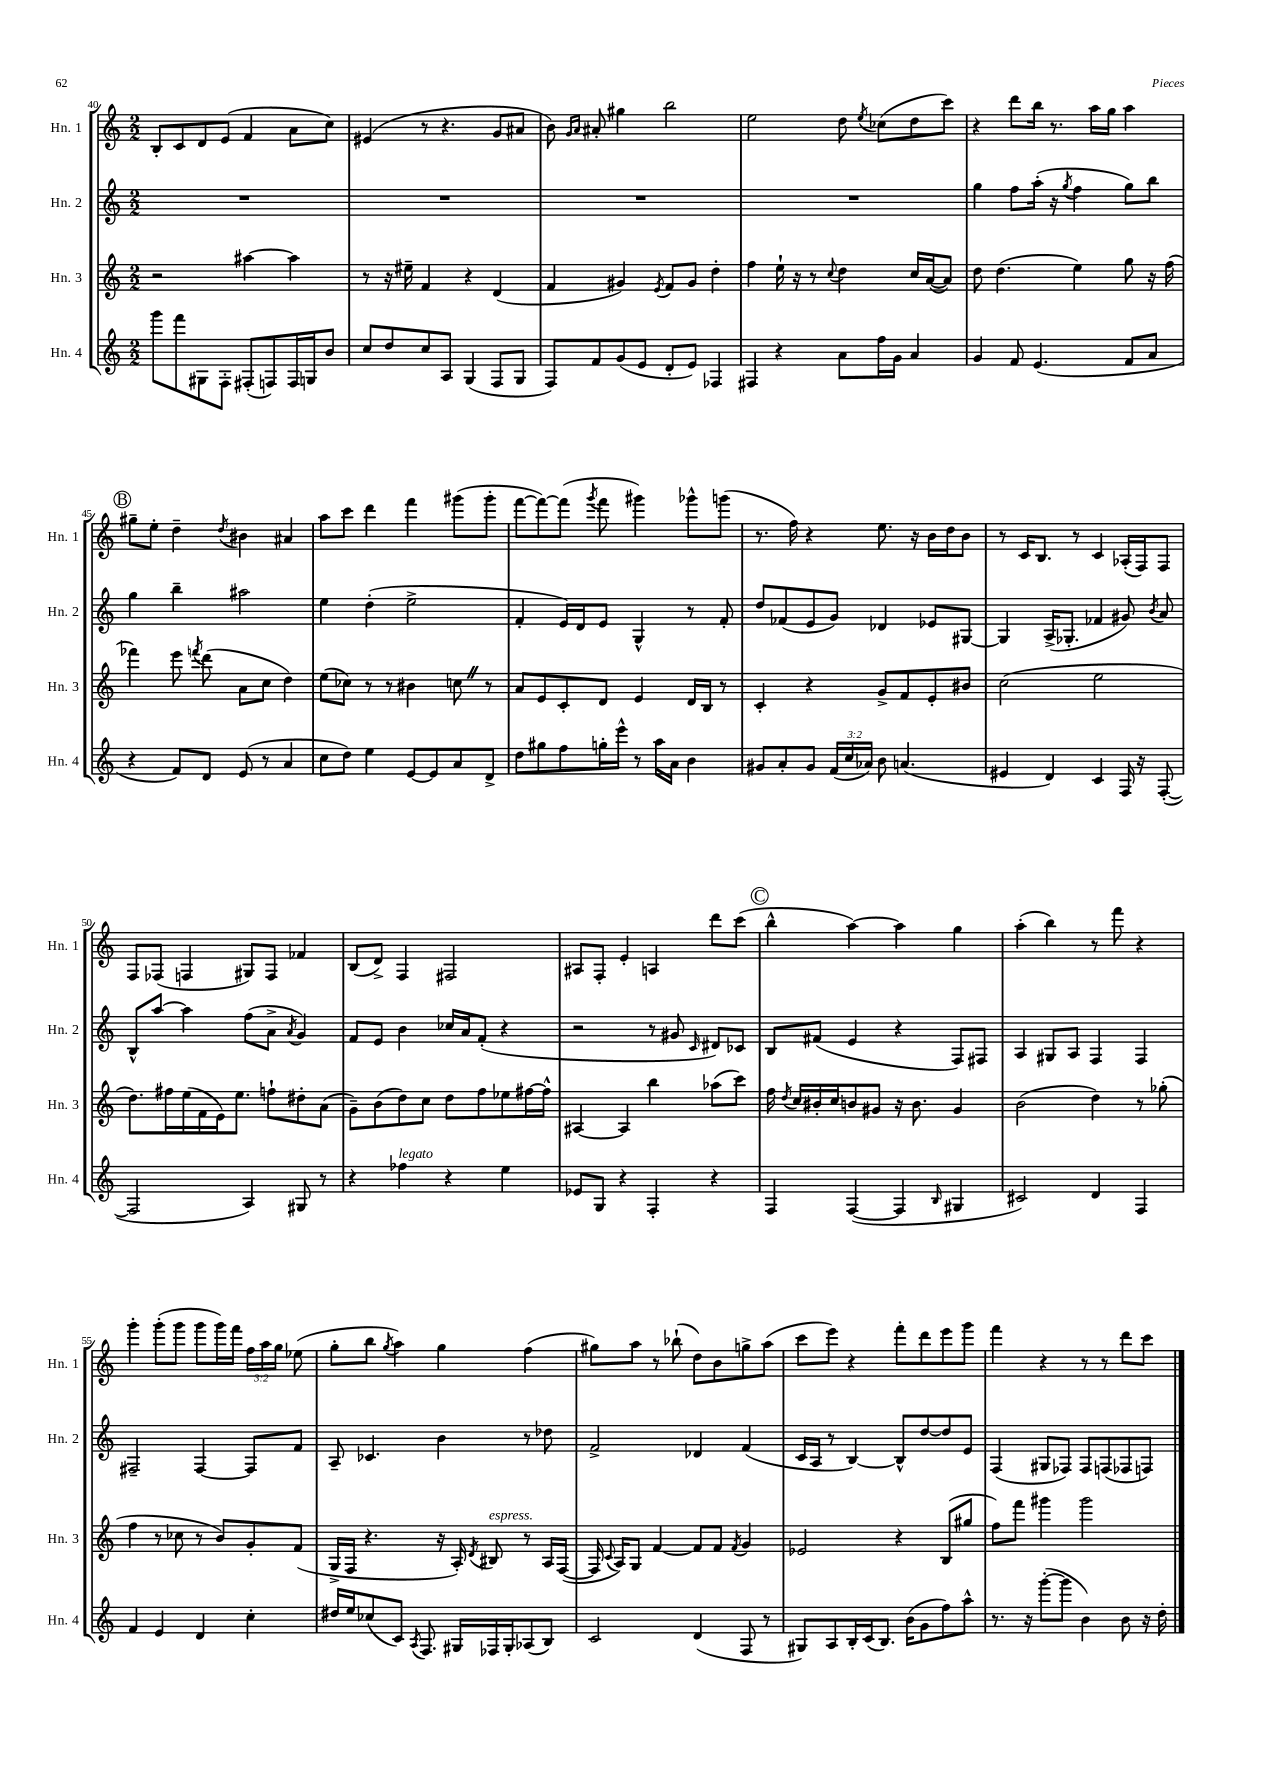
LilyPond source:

<<
\new StaffGroup <<
\new Staff = "s0" \with { instrumentName = "Hn. 1" shortInstrumentName = "Hn. 1" } {
    \clef treble \key c \major \numericTimeSignature \time 2/2 \override Staff.TupletNumber.text = #tuplet-number::calc-fraction-text
    \autoBeamOff b8[-. c'8 d'8 e'8]( f'4 a'8[ c''8]) |
    eis'4( r8 r4. g'8[ ais'8] |
    b'8) \grace { g'16[ a'16] } ais'8-. gis''4 b''2 |
    e''2 d''8 \acciaccatura { e''8 } ces''8[( d''8 c'''8]) |
    r4 d'''8[ b''16] r8. a''16[ g''16] a''4 |
    \mark \markup { \circle "B" } gis''8[-- e''8]-. d''4-- \acciaccatura { d''8 } bis'4 ais'4 |
    a''8[ c'''8] d'''4 f'''4 gis'''8[( gis'''8]-. |
    f'''8[~ f'''8~) f'''8]( \acciaccatura { g'''8 } f'''8 gis'''4) ges'''8[-^ g'''8]( |
    r8. f''16) r4 e''8. r16 b'16[ d''16 b'8] |
    r8 c'16[ b8.] r8 c'4 aes16[-.( f16) f8] |
    f8[ fes8]( f4 gis8[) f8] fes'4 |
    b8[( d'8]->) f4 fis2 |
    ais8[ f8]-. e'4-. a4 d'''8[ c'''8]( |
    \mark \markup { \circle "C" } b''4-^ a''4~) a''4 g''4 |
    a''4-.( b''4) r8 f'''8 r4 |
    g'''4-. g'''8[-.( g'''8] g'''8[ g'''16) f'''16] \tuplet 3/2 { f''16[ a''16 g''16] } ees''8( |
    g''8[-. b''8] \acciaccatura { g''8 } a''4) g''4 f''4( |
    gis''8[) a''8] r8 bes''8-!( d''8[) b'8 g''8-> a''8]( |
    c'''8[ e'''8]) r4 f'''8[-. d'''8 e'''8 g'''8] |
    f'''4 r4 r8 r8 d'''8[ c'''8] \bar "|." |
}
\new Staff = "s1" \with { instrumentName = "Hn. 2" shortInstrumentName = "Hn. 2" } {
    \clef treble \key c \major \numericTimeSignature \time 2/2
    \autoBeamOff R1 |
    R1 |
    R1 |
    R1 |
    g''4 f''8[ a''16]-.( r16 \acciaccatura { g''8 } f''4 g''8[) b''8] |
    \mark \markup { \circle "B" } g''4 b''4-- ais''2 |
    e''4 d''4-.( e''2-> |
    f'4-. e'16[) d'16 e'8] g4-^ r8 f'8-. |
    d''8[ fes'8( e'8 g'8]) des'4 ees'8[ gis8]~ |
    gis4 a16[->( ges8.]-. fes'4 gis'8) \acciaccatura { b'8 } a'8 |
    b8[-^ a''8]~ a''4 f''8[( a'8]-> \acciaccatura { a'8 } g'4) |
    f'8[ e'8] b'4 ces''16[ a'16 f'8]-.( r4 |
    r2 r8 gis'8 \grace { c'16 } dis'8[) ces'8] |
    \mark \markup { \circle "C" } b8[ fis'8]( e'4 r4 f8[) fis8] |
    a4 gis8[ a8] f4 f4 |
    fis2-- fis4~ fis8[ f'8] |
    a8-- ces'4. b'4 r8 des''8 |
    f'2-> des'4 f'4( |
    c'16[ a16] r8 b4~) b8[-^ d''8~ d''8 e'8] |
    f4( gis8[ fes8]) fes8[ f8( fes8 f8]) \bar "|." |
}
\new Staff = "s2" \with { instrumentName = "Hn. 3" shortInstrumentName = "Hn. 3" } {
    \clef treble \key c \major \numericTimeSignature \time 2/2
    \autoBeamOff r2 ais''4~ ais''4 |
    r8 r16 eis''16-- f'4 r4 d'4( |
    f'4 gis'4) \acciaccatura { e'8 } f'8[ gis'8] d''4-. |
    f''4 e''16-! r16 r8 \appoggiatura { c''8 } d''4 c''16[ a'16~( a'8]) |
    d''8 d''4.( e''4) g''8 r16 f''16( |
    \mark \markup { \circle "B" } fes'''4) e'''8 \acciaccatura { f'''8 } d'''8( a'8[ c''8] d''4) |
    e''8[( ces''8]) r8 r8 bis'4 c''8 \once \override BreathingSign.text = \markup { \musicglyph "scripts.caesura.straight" } \breathe r8 |
    a'8[ e'8 c'8-. d'8] e'4 d'16[ b16] r8 |
    c'4-. r4 g'8[-> f'8 e'8-. bis'8] |
    c''2( e''2 |
    d''8.[) fis''16 e''16( f'16 e'16) e''8.] f''8[-! dis''8-. a'8]( |
    g'8[--) b'8( d''8) c''8] d''8[ f''8 ees''8 fis''16~ fis''16]-^ |
    ais4~ ais4 b''4 aes''8[( c'''8]) |
    \mark \markup { \circle "C" } f''16 \acciaccatura { d''8 } c''16[ bis'16-. c''16 b'8 gis'8] r16 b'8. gis'4 |
    b'2( d''4) r8 ges''8-.( |
    f''4 r8 ces''8 r8 b'8[) g'8-. f'8]( |
    g16[-> f16] r4. r16 a16-.) \acciaccatura { d'8 } bis8^\markup { \italic "espress." } r8 a16[ f16]~( |
    f16 \appoggiatura { c'8 } a16[) g8] f'4~ f'8[ f'8] \acciaccatura { f'8 } g'4 |
    ees'2 r4 b8[( gis''8] |
    f''8[) f'''8] gis'''4 gis'''2 \bar "|." |
}
\new Staff = "s3" \with { instrumentName = "Hn. 4" shortInstrumentName = "Hn. 4" } {
    \clef treble \key c \major \numericTimeSignature \time 2/2 \override Staff.TupletNumber.text = #tuplet-number::calc-fraction-text
    \autoBeamOff g'''8[ f'''8 gis8 f8]-. fis8[-.( f8) f16 g16 b'8] |
    c''8[ d''8 c''8 a8] g4( f8[ g8] |
    f8[) f'8 g'8( e'8] d'8[-. e'8]) fes4 |
    fis4 r4 a'8[ f''16 g'16] a'4 |
    g'4 f'8 e'4.( f'8[ a'8] |
    \mark \markup { \circle "B" } r4 f'8[) d'8] e'8( r8 a'4 |
    c''8[ d''8]) e''4 e'8[~ e'8 a'8 d'8]-> |
    d''8[ gis''8 f''8 g''16-. e'''16]-^ r8 a''16[ a'16] b'4 |
    gis'8[ a'8-. gis'8] \tuplet 3/2 { f'16[( c''16 aes'16]) } b'8 a'4.( |
    eis'4 d'4) c'4 f16 r16 f8~-.( |
    f2 a4) gis8 r8 |
    r4 fes''4^\markup { \italic "legato" } r4 e''4 |
    ees'8[ g8] r4 f4-. r4 |
    \mark \markup { \circle "C" } f4 f4~( f4 \grace { b16 } gis4 |
    cis'2) d'4 f4 |
    f'4 e'4 d'4 c''4-. |
    dis''16[ e''16 ces''8( c'8]) \acciaccatura { a8 } f8. gis16[ fes16 gis16-. aes8( b8]) |
    c'2 d'4( f8 r8 |
    gis8[) a8 b16-. c'16( b8.]) b'16[( g'8 f''8) a''8]-^ |
    r8. r16 g'''8[~-.( g'''8] b'4) b'8 r16 d''16-. \bar "|." |
}
>>
>>
\layout { \context { \Score currentBarNumber = #40 } }
